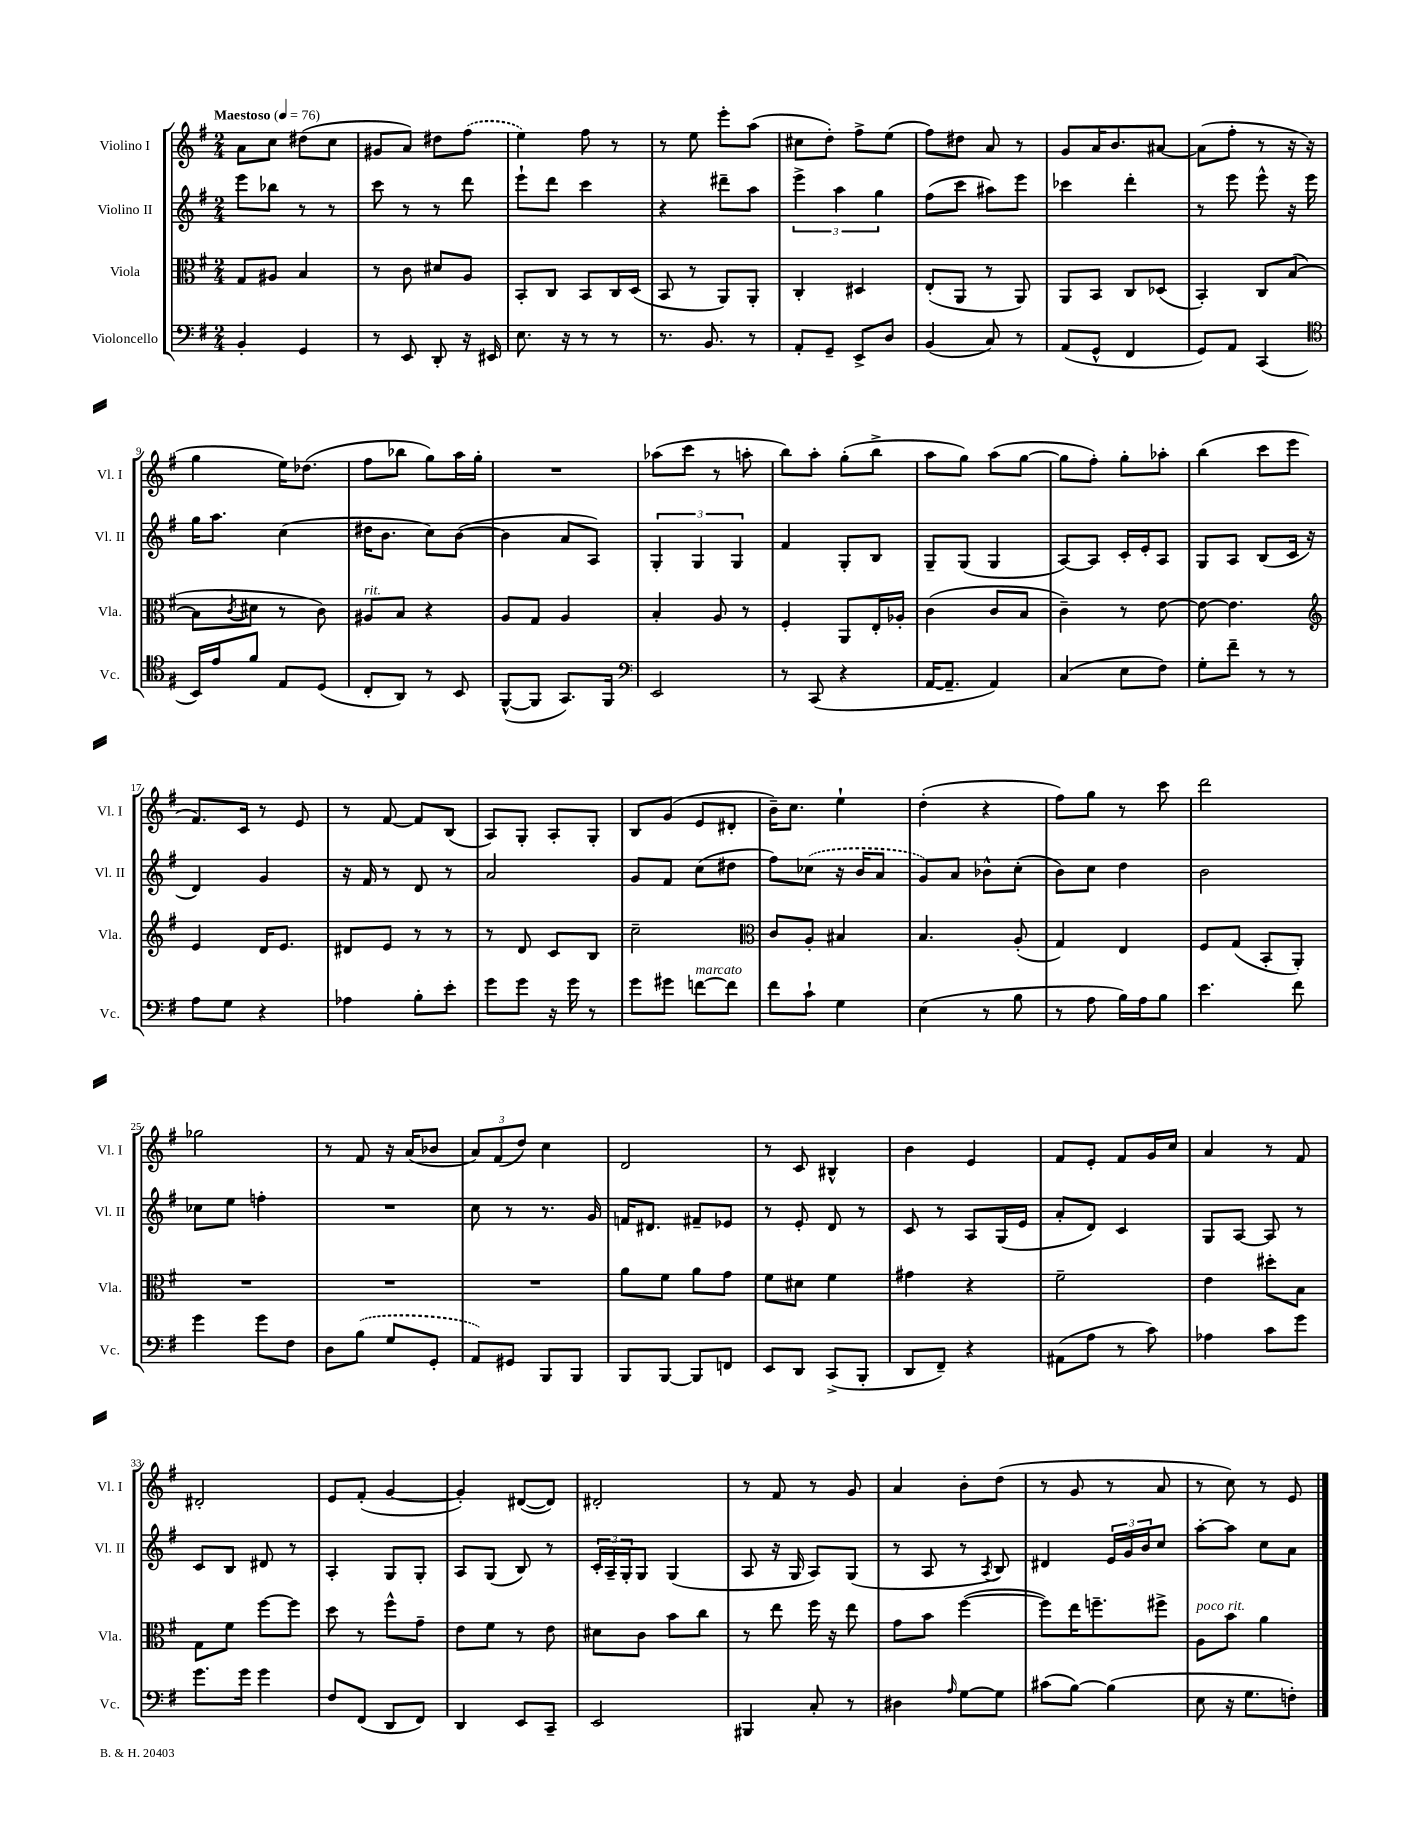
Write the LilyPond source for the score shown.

<<
\new StaffGroup <<
\new Staff = "s0" \with { instrumentName = "Violino I" shortInstrumentName = "Vl. I" } {
    \clef treble \key g \major \numericTimeSignature \time 2/4 \tempo "Maestoso" 4 = 76
    a'8 c''8 dis''8( c''8 |
    gis'8 a'8) dis''8 \once \slurDashed fis''8( |
    e''4) fis''8 r8 |
    r8 e''8 e'''8-. a''8( |
    cis''8 d''8-.) fis''8-> e''8( |
    fis''8) dis''8 a'8 r8 |
    g'8 a'16 b'8. ais'8~ |
    ais'8( fis''8-. r8 r16 r16 |
    g''4 e''16) des''8.( |
    fis''8 bes''8 g''8) a''16 g''16-. |
    R2 |
    aes''8( c'''8 r8 a''8-. |
    b''8) a''8-. g''8-.( b''8-> |
    a''8 g''8) a''8( g''8~ |
    g''8 fis''8-.) g''8-. aes''8-. |
    b''4( c'''8 e'''8 |
    fis'8.) c'16 r8 e'8 |
    r8 fis'8~ fis'8 b8( |
    a8) g8-. a8-. g8-. |
    b8 g'8( e'8 dis'8-. |
    b'16--) c''8. e''4-! |
    d''4-.( r4 |
    fis''8) g''8 r8 c'''8 |
    d'''2 |
    ges''2 |
    r8 fis'8 r16 a'16( bes'8 |
    \tuplet 3/2 { a'8) fis'8( d''8) } c''4 |
    d'2 |
    r8 c'8 bis4-^ |
    b'4 e'4 |
    fis'8 e'8-. fis'8 g'16 c''16 |
    a'4 r8 fis'8 |
    dis'2-. |
    e'8 fis'8-.( g'4~ |
    g'4-.) dis'8~( dis'8) |
    dis'2-. |
    r8 fis'8 r8 g'8 |
    a'4 b'8-. d''8( |
    r8 g'8 r8 a'8 |
    r8 c''8) r8 e'8 \bar "|." |
}
\new Staff = "s1" \with { instrumentName = "Violino II" shortInstrumentName = "Vl. II" } {
    \clef treble \key g \major \numericTimeSignature \time 2/4
    e'''8 bes''8 r8 r8 |
    c'''8 r8 r8 d'''8 |
    e'''8-! d'''8 c'''4 |
    r4 dis'''8-- a''8 |
    \tuplet 3/2 { e'''4-> a''4 g''4 } |
    fis''8( c'''8 ais''8) e'''8 |
    ces'''4 d'''4-. |
    r8 e'''8 e'''8-^ r16 e'''16 |
    g''16 a''8. c''4( |
    dis''16 b'8. c''8) b'8~( |
    b'4 a'8 a8) |
    \tuplet 3/2 { g4-. g4 g4 } |
    fis'4 g8-. b8 |
    g8-- g8( g4 |
    a8~) a8 c'16-. e'16-. a8 |
    g8 a8 b8( c'16 r16 |
    d'4) g'4 |
    r16 fis'16 r8 d'8 r8 |
    a'2 |
    g'8 fis'8 c''8( dis''8 |
    fis''8) \once \slurDashed ces''8( r16 b'16 a'8 |
    g'8) a'8 bes'8-^ c''8-.( |
    b'8) c''8 d''4 |
    b'2 |
    ces''8 e''8 f''4-. |
    R2 |
    c''8 r8 r8. g'16 |
    f'16 dis'8. fis'8-- ees'8 |
    r8 e'8-. d'8 r8 |
    c'8 r8 a8 g16( e'16 |
    a'8-. d'8) c'4 |
    g8 a8~ a8 r8 |
    c'8 b8 dis'8 r8 |
    a4-. g8 g8-. |
    a8 g8( b8) r8 |
    \tuplet 3/2 { c'16-. a16-- g16-. } g8 g4( |
    a8 r16 g16 a8) g8( |
    r8 a8 r8 \acciaccatura { a8 } b8) |
    dis'4 \tuplet 3/2 { e'16 g'16 b'16 } c''8 |
    a''8~-. a''8 c''8 a'8 \bar "|." |
}
\new Staff = "s2" \with { instrumentName = "Viola" shortInstrumentName = "Vla." } {
    \clef alto \key g \major \numericTimeSignature \time 2/4
    g8 ais8 b4 |
    r8 c'8 dis'8 a8 |
    b,8-. c8 b,8 c16 d16( |
    b,8 r8 a,8) a,8-. |
    c4-. dis4 |
    e8-.( a,8 r8 a,8) |
    a,8 b,8 c8 des8( |
    b,4-.) c8 b8~( |
    b8 \acciaccatura { c'8 } dis'8 r8 c'8) |
    ais8^\markup { \italic "rit." } b8 r4 |
    a8 g8 a4 |
    b4-. a8 r8 |
    fis4-. a,8 e16-. aes16-. |
    c'4( c'8 b8 |
    c'4--) r8 e'8~ |
    e'8~ e'4. |
    \clef treble e'4 d'16 e'8. |
    dis'8 e'8 r8 r8 |
    r8 d'8 c'8 b8 |
    c''2-- |
    \clef alto c'8 a8-. bis4 |
    b4. a8-.( |
    g4) e4 |
    fis8 g8( b,8-. a,8-.) |
    R2 |
    R2 |
    R2 |
    a'8 fis'8 a'8 g'8 |
    fis'8 dis'8 fis'4 |
    gis'4 r4 |
    fis'2-- |
    e'4 dis''8-. b8 |
    g8 fis'8 fis''8~ fis''8 |
    d''8 r8 fis''8-^ g'8-- |
    e'8 fis'8 r8 e'8 |
    dis'8 c'8 b'8 c''8 |
    r8 e''8 fis''16 r16 e''8 |
    g'8 b'8 fis''4~( |
    fis''8) e''16 f''8.-- fis''8-> |
    a8^\markup { \italic "poco rit." } b'8 a'4 \bar "|." |
}
\new Staff = "s3" \with { instrumentName = "Violoncello" shortInstrumentName = "Vc." } {
    \clef bass \key g \major \numericTimeSignature \time 2/4
    b,4-. g,4 |
    r8 e,8 d,8-. r16 eis,16 |
    e8. r16 r8 r8 |
    r8. b,8. r8 |
    a,8-. g,8-- e,8-> d8 |
    b,4( c8) r8 |
    a,8( g,8-^ fis,4 |
    g,8) a,8 c,4( |
    \clef tenor b,16) e'16 fis'8 e8 d8( |
    c8-. a,8) r8 b,8 |
    fis,8~-^( fis,8 g,8.) fis,16 |
    \clef bass e,2 |
    r8 c,8( r4 |
    a,16~ a,8.-- a,4) |
    c4( e8 fis8) |
    g8-. fis'8-- r8 r8 |
    a8 g8 r4 |
    aes4 b8-. e'8-. |
    g'8 g'8 r16 g'16 r8 |
    g'8 gis'8 f'8~^\markup { \italic "marcato" } f'8 |
    fis'8 c'8-! g4 |
    e4( r8 b8 |
    r8 a8 b16) a16 b8 |
    e'4. fis'8 |
    g'4 g'8 fis8 |
    d8 \once \slurDashed b8( g8 g,8-. |
    a,8) gis,8 b,,8 b,,8 |
    b,,8 b,,8~ b,,8 f,8 |
    e,8 d,8 c,8->( b,,8-. |
    d,8 fis,8--) r4 |
    ais,8( a8 r8 c'8) |
    aes4 c'8 g'8 |
    g'8. g'16 g'4 |
    fis8 fis,8( d,8 fis,8) |
    d,4 e,8 c,8-- |
    e,2 |
    bis,,4 c8-. r8 |
    dis4 \grace { a16 } g8~ g8 |
    cis'8( b8~) b4( |
    e8 r16 g8. f8-.) \bar "|." |
}
>>
>>
